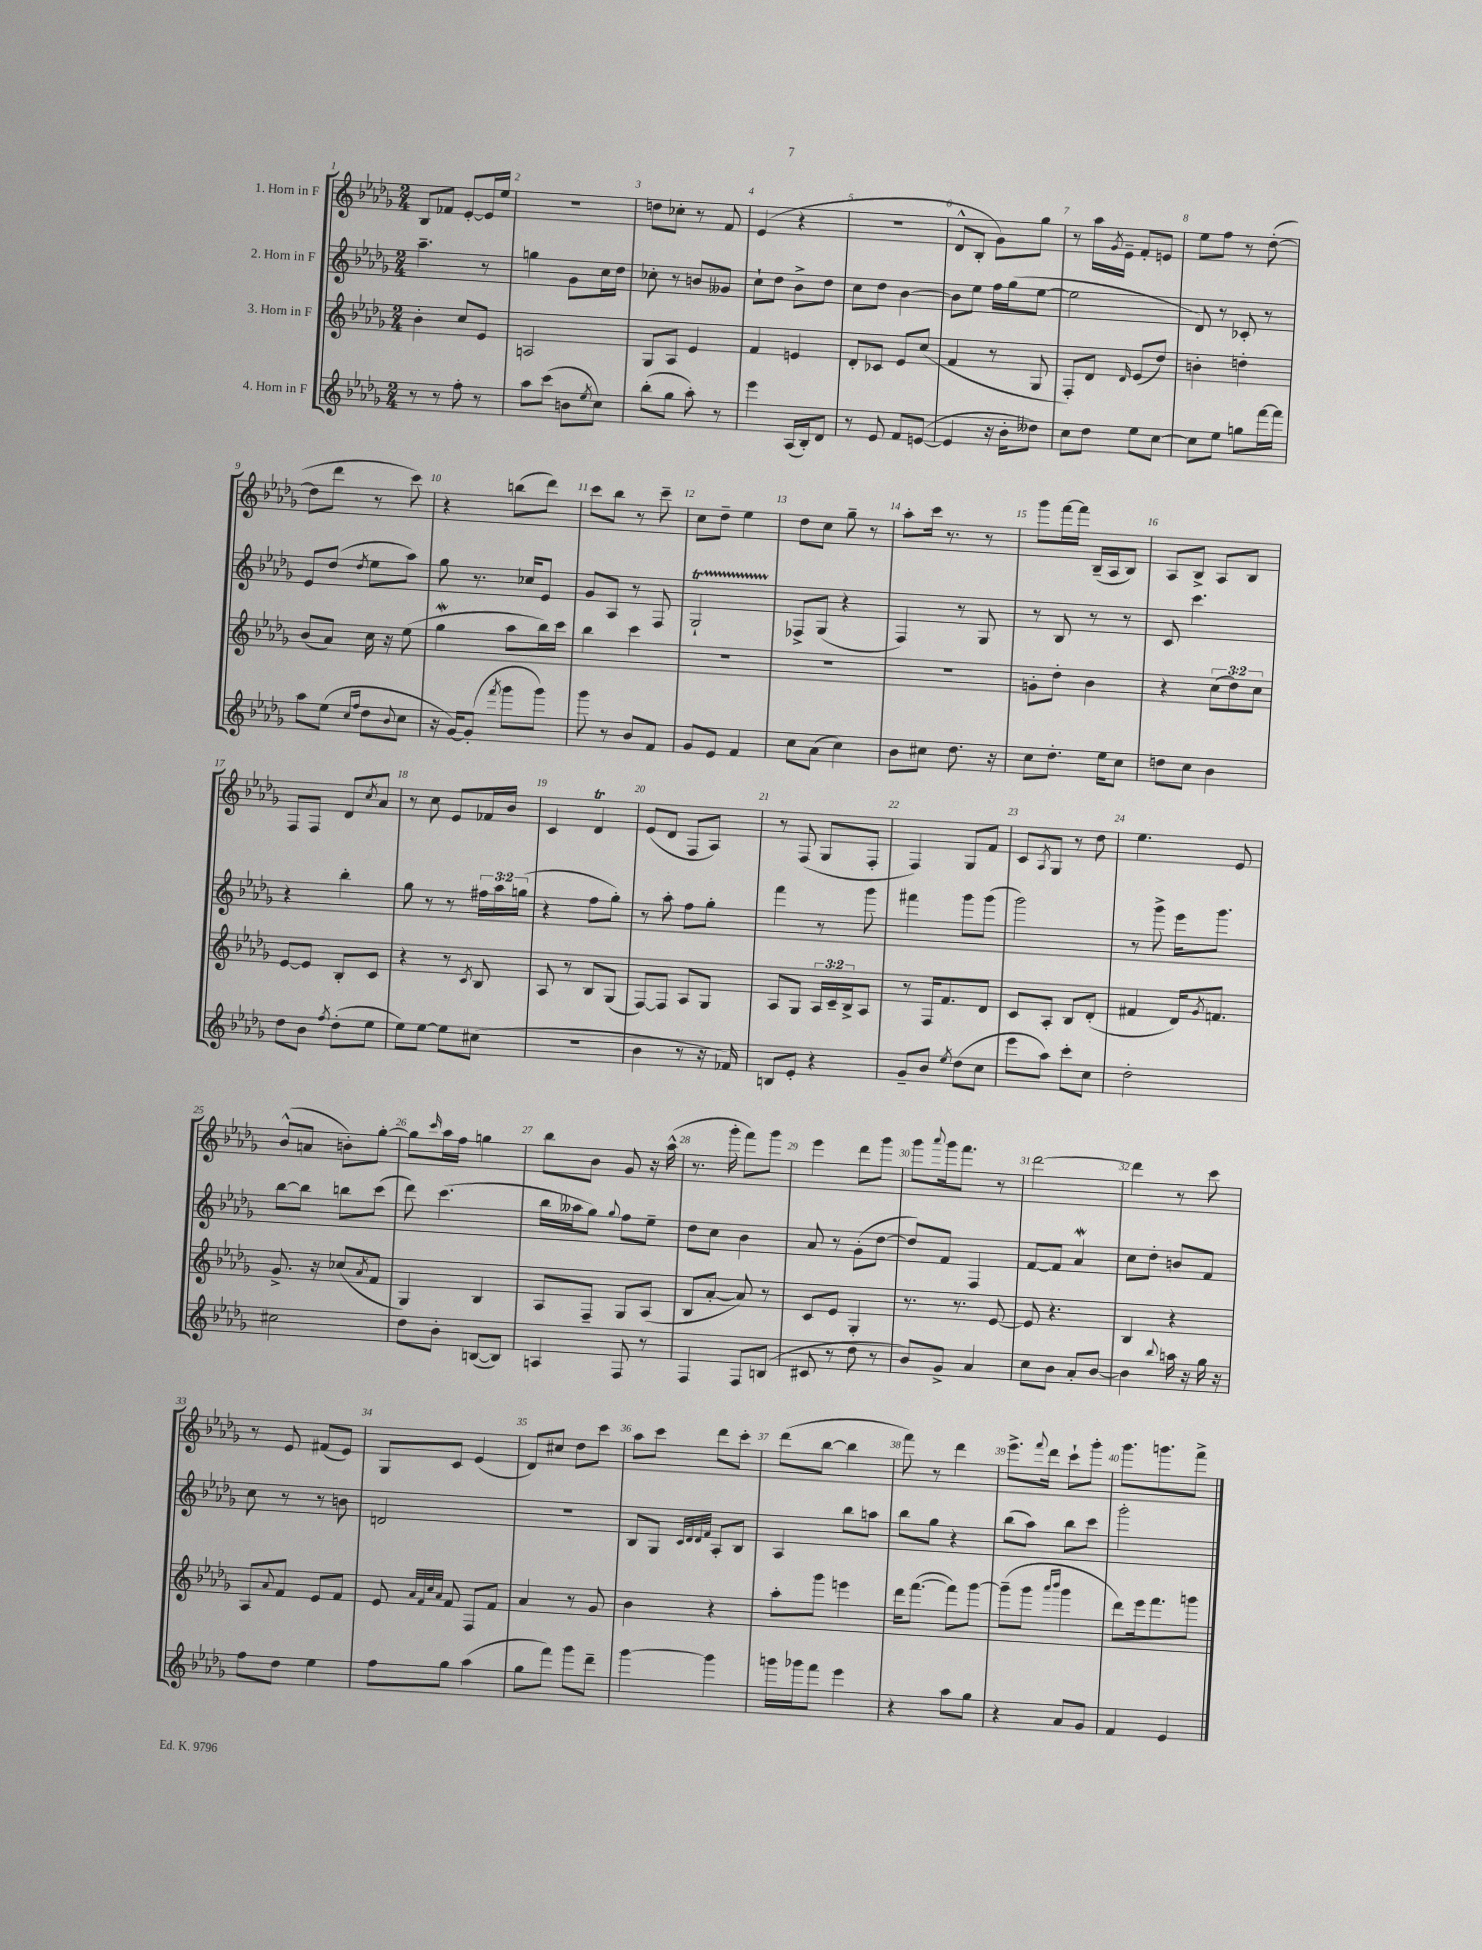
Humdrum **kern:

**kern	**kern	**kern	**kern
*staff4	*staff3	*staff2	*staff1
*clefG2	*clefG2	*clefG2	*clefG2
*k[b-e-a-d-g-]	*k[b-e-a-d-g-]	*k[b-e-a-d-g-]	*k[b-e-a-d-g-]
*M2/4	*M2/4	*M2/4	*M2/4
8r	4b-'	4.aa-~	8B-
8r	.	.	8f-
8ff'	8cc	.	[8e-'
8r	8e-	8r	16e-]
.	.	.	16ee-
=	=	=	=
8aa-	2A	4gg	2r
(8ccc	.	.	.
8b	.	8g-	.
8qee-	.	.	.
8cc)	.	16cc	.
.	.	16dd-	.
=	=	=	=
(8bb-'	8G-	8cc-'	8dd
8gg-	8A-	8r	8cc-'
8aa-')	4e-	8b	8r
8r	.	8g--	8f
=	=	=	=
4eee-	4f	8cc`	(4e-
.	.	8dd-	.
(16A-	4e	8b-^	4r
16B-')	.	.	.
8d-	.	8dd-	.
=	=	=	=
8r	8d-'	8cc	2r
8e-	8c-	8dd-	.
8f	8e-	[4b-	.
([8e	(8cc	.	.
=	=	=	=
4e]	4f	8b-]	8d-^^
.	.	8ee-	8B-'
16r	8r	16ff	8g-)
16b-'	.	(16gg-	.
8dd--)	8G-	[8ee-	8gg-
=	=	=	=
8cc	8F')	2ee-]	8r
8dd-	8d-	.	16aa-
.	.	.	8qg-
.	.	.	16e-~
.	16qqd-	.	.
8ee-	(8e-	.	8f'
[8cc	8dd-)	.	8e
=	=	=	=
8cc]	4b'	8d-)	8ee-
8ee-	.	8r	8ff
8gg	4dd'	8c-'	8r
[16fff	.	8r	([8dd-'
16fff]	.	.	.
=	=	=	=
8aa-	(8b-	8e-	8dd-]
(8ee-	8a-)	(8dd-	8ddd-
16qqcc	.	.	.
16qqff	.	8qdd-	.
8dd-	16cc	8ee-	8r
.	16r	.	.
8qqb-	.	.	.
8cc	(8ee-	8aa-)	8ccc)
=	=	=	=
16r	4gg-	8gg-	4r
[16g-)	.	.	.
(8g-']	.	8.r	.
8qfff	.	.	.
8ggg-	8aa-	.	(8bb
.	.	16cc-	.
8ggg-)	16bb-)	8e-	8ddd-)
.	16ccc	.	.
=	=	=	=
8ggg-	4bb-	8g-	8ccc
8r	.	8A-	8bb-
8b-	4ccc	8r	8r
8f	.	8F	8ccc~
=	=	=	=
8g-	2r	2G-`	8cc
8e-	.	.	8dd-~
4f	.	.	4ee-
=	=	=	=
8cc	2r	8F-^	8dd-
(8a-	.	(8G-	8cc
4cc)	.	4r	8gg-~
.	.	.	8r
=	=	=	=
8b-	2r	4F)	8aa-'
8cc#	.	.	16ccc
.	.	.	8.r
8.dd-	.	8r	.
.	.	8G-	8r
16r	.	.	.
=	=	=	=
8cc	8g'	8r	8ggg-
8.dd-'	8dd-'	8B-	[16fff
.	.	.	16fff]
.	4b-	8r	(16B-~
16ee-	.	.	16A-
8cc	.	8r	8B-)
=	=	=	=
8dd	4r	8c	8A-
8cc	.	4.ccc	8B-^
4b-	(12cc	.	8A-
.	12dd-)	.	.
.	.	.	8B-
.	12cc	.	.
=	=	=	=
8dd-	[8e-	4r	8F
8b-	8e-]	.	8F
8qff	.	.	.
(8dd-'	8B-'	4bb-'	8d-
.	.	.	8qcc
8ee-	8c	.	8a-
=	=	=	=
8ee-)	4r	8gg-	8r
[8ee-	.	8r	8cc
8ee-]	8r	8r	8e-
.	8qc	.	.
(8cc#	8B-	24ff#	16f-
.	.	24aa-	.
.	.	.	16b-
.	.	(24gg	.
=	=	=	=
2r	8A-	4r	4c
.	8r	.	.
.	8B-	8ff	4d-
.	(8G-	8gg-')	.
=	=	=	=
4b-	[8F)	8r	(8e-
.	8F]	8aa-'	8d-
8r	8A-	8ff	8F
16r	8G-	8gg-'	8A-)
16f-)	.	.	.
=	=	=	=
8B	8A-	4fff	8r
8e-'	8G-	.	(8F
4r	24A-	8r	8G-
.	24c~	.	.
.	24B-^	.	.
.	8A-	8ggg-	8F'
=	=	=	=
8g-~	8r	4fff#	4F)
8b-	16F	.	.
.	8.f	.	.
8qee-	.	.	.
(8dd-	.	8ggg-	8G-
8cc	8d-	(8ggg-	8f
=	=	=	=
8eee-	8c	2ggg-)	8c
.	.	.	8qA-
8aa-)	8A-'	.	8G-
8ccc'	8B-	.	8r
8cc	(8d-'	.	8dd-
=	=	=	=
2dd-'	4f#	8r	4.ee-
.	.	8ggg-^	.
.	16d-)	16eee-	.
.	8qg-	.	.
.	8.f	8.ggg-	.
.	.	.	8e-
=	=	=	=
2cc#	8.g-^	[8bb-	(8b-^^
.	.	8bb-]	8a
.	16r	.	.
.	(8cc-	8bb	8b')
.	8qa-	.	.
.	8f	(8ccc	[8gg-'
=	=	=	=
8dd-	4G-)	8ddd-)	8gg-]
.	.	.	16qqccc
8b-'	.	(4.ccc	16aa-
.	.	.	16ff
([8B	4B-	.	4gg
8B])	.	.	.
=	=	=	=
4A	8A-	16bb-	8bb-
.	.	16aa--	.
.	8F~	8gg-)	8b-
.	.	8qqgg-	.
8F	8G-	8ff	8g-
8r	(8A-	8ee-~	16r
.	.	.	(16aa-^^
=	=	=	=
4F	8B-	8dd-	8.r
.	[8a-'	8cc	.
.	.	.	16ggg-'
8F	8a-])	4b-	8fff)
(8B	8r	.	8ggg-
=	=	=	=
8c#	8c	8a-	4eee-
8r	8e-	8r	.
8dd-	4G-'	(8g-'	8ddd-
8r	.	[8dd-	8ggg-
=	=	=	=
8b-)	8.r	8dd-])	8ggg-
.	.	.	8qqaaa-
8g-^	.	8f	16ggg-
.	8.r	.	8.fff
4a-	.	4F	.
.	[8e-	.	8r
=	=	=	=
8cc	8e-]	[8f	[2ddd-
8b-	4.r	8f]	.
8a-'	.	4a-	.
[8b-	.	.	.
=	=	=	=
4b-]	4B-	8cc	4ddd-]
.	.	8dd-'	.
8qqbb-	.	.	.
16aa	4r	8b	8r
16r	.	.	.
16gg-	.	8f	8ccc
16r	.	.	.
=	=	=	=
8ff	8A-	8cc	8r
.	8qqa-	.	.
8dd-	8f	8r	8e-
4ee-	8e-	8r	(8f#
.	8f	8b	8e-)
=	=	=	=
8ff	8e-	2d	8G-
.	32qqa-	.	.
.	32qqf	.	.
.	32qqcc	.	.
.	32qqa-	.	.
8gg-	8f	.	8c
(4aa-	8F	.	(4e-
.	8f	.	.
=	=	=	=
8gg-	4a-	2r	8d-)
8fff)	.	.	8cc#
8ggg-	8r	.	8dd-
8ddd-~	8g-	.	8ccc
=	=	=	=
[4ggg-	4b-	8B-	8aa-
.	.	8G-	8ccc
.	.	32qqc	.
.	.	32qqd-	.
.	.	32qqd-	.
.	.	32qqf	.
4ggg-]	4r	8A-'	8ddd-
.	.	8B-	8ccc'
=	=	=	=
16ggg	8aa-'	4A-	(8ddd-
16ggg-	.	.	.
8fff	8ggg-	.	[8bb-
4eee-	4eee	8bb-	4bb-]
.	.	8aa	.
=	=	=	=
4r	16ddd-	8bb-	8fff)
.	([8.fff	.	.
.	.	8gg-	8r
8aa-	8fff])	4r	4ddd-
8gg-	[8ggg-	.	.
=	=	=	=
4r	(8ggg-~]	(8bb-	8.eee-^
.	8ggg-	8aa-)	.
.	.	.	8qqfff
.	.	.	16ddd-
.	16qqaaa-	.	.
.	16qqbbb-	.	.
8a-	4ggg-	8bb-	8ccc`
8g-	.	8ccc	8ggg-'
=	=	=	=
4f	8ddd-)	2ggg-'	8.ggg-
.	16eee-	.	.
.	8.fff	.	8.ggg
4e-	.	.	.
.	8ggg	.	8fff^
==	==	==	==
*-	*-	*-	*-
